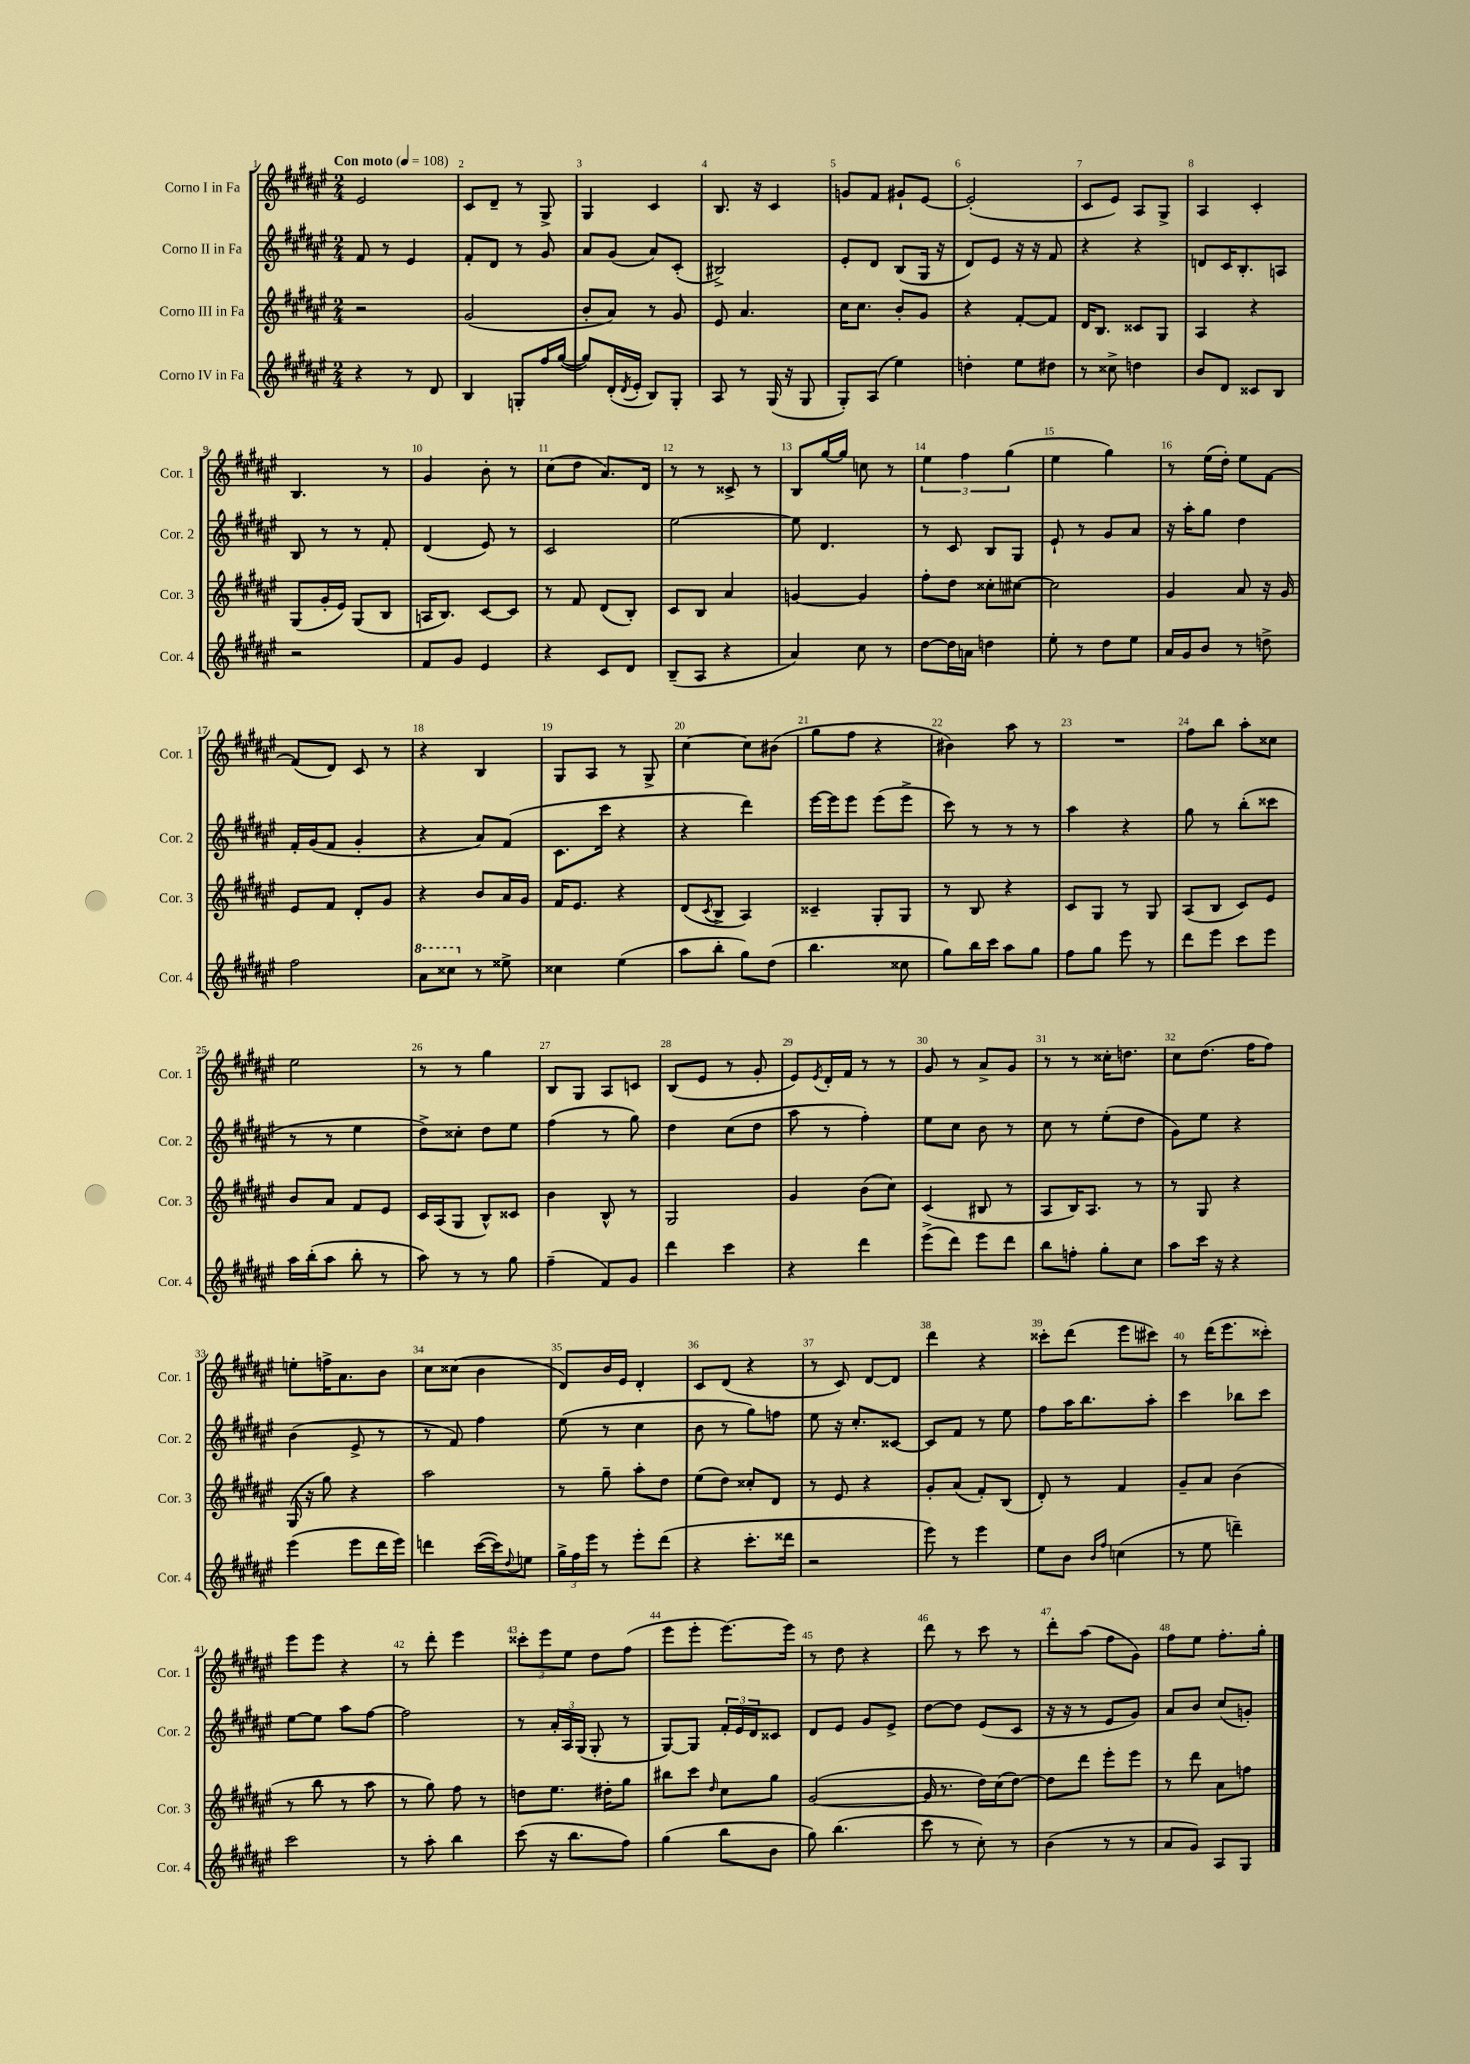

**kern	**kern	**kern	**kern
*staff4	*staff3	*staff2	*staff1
*clefG2	*clefG2	*clefG2	*clefG2
*k[f#c#g#d#a#e#]	*k[f#c#g#d#a#e#]	*k[f#c#g#d#a#e#]	*k[f#c#g#d#a#e#]
*M2/4	*M2/4	*M2/4	*M2/4
*MM108	*MM108	*MM108	*MM108
4r	2r	8f#	2e#
.	.	8r	.
8r	.	4e#	.
8d#	.	.	.
=	=	=	=
4B	(2g#	8f#'	8c#
.	.	8d#	8d#~
8G'	.	8r	8r
16ff#	.	8g#	8G#^
([16gg#	.	.	.
=	=	=	=
8gg#])	8b'	8a#	4G#
(16d#'	8a#)	(8g#	.
8qd#	.	.	.
16e#'	.	.	.
8B)	8r	8a#)	4c#
8G#'	8g#	(8c#'	.
=	=	=	=
8A#	8e#	2B#^)	8.B
8r	4.a#	.	.
.	.	.	16r
(16G#	.	.	4c#
16r	.	.	.
8G#	.	.	.
=	=	=	=
8G#')	16cc#	8e#'	8g
.	8.cc#	.	.
(8A#	.	8d#	8f#
4ee#)	8b'	(8B	8g#`
.	8g#	16G#	[8e#
.	.	16r	.
=	=	=	=
4dd'	4r	8d#)	(2e#']
.	.	8e#	.
8ee#	[8f#'	16r	.
.	.	16r	.
8dd#	8f#]	8f#	.
=	=	=	=
8r	16d#	4r	8c#
.	8.B	.	.
8cc##^	.	.	8e#)
4dd	8c##	4r	8A#
.	8G#	.	8G#^
=	=	=	=
8b	4A#	8d	4A#
8d#	.	16c#	.
.	.	8.B'	.
8c##	4r	.	4c#'
8B	.	8A	.
=	=	=	=
2r	(8G#	8B	4.B
.	16g#'	8r	.
.	16e#)	.	.
.	(8G#	8r	.
.	8B	8f#'	8r
=	=	=	=
8f#	16A	(4d#	4g#
.	8.B)	.	.
8g#	.	.	.
4e#	[8c#	8e#)	8b'
.	8c#]	8r	8r
=	=	=	=
4r	8r	2c#	(8cc#
.	8f#	.	8dd#
8c#	(8d#	.	8.a#)
8d#	8B')	.	.
.	.	.	16d#
=	=	=	=
(8B~	8c#	[2ee#	8r
8A#	8B	.	8r
4r	4a#	.	8c##^
.	.	.	8r
=	=	=	=
4a#)	[4g	8ee#]	8B
.	.	4.d#	[16gg#
.	.	.	16gg#]
8cc#	4g]	.	8cc
8r	.	.	8r
=	=	=	=
[8dd#	8ff#'	8r	6ee#
16dd#]	8dd#	8c#	.
.	.	.	6ff#
16a	.	.	.
4dd	8cc##'	8B	.
.	.	.	(6gg#
.	[8cc#	8G#	.
=	=	=	=
8ee#'	2cc#]	8e#`	4ee#
8r	.	8r	.
8dd#	.	8g#	4gg#)
8ee#	.	8a#	.
=	=	=	=
16a#	4g#	16r	8r
16g#	.	16aa#'	.
8b	.	8gg#	(16ee#
.	.	.	16dd#')
8r	8a#	4dd#	8ee#
8dd^	16r	.	[8f#
.	16g#	.	.
=	=	=	=
2ff#	8e#	16f#'	(8f#]
.	.	(16g#	.
.	8f#	8f#	8d#)
.	8d#'	4g#'	8c#
.	8g#	.	8r
=	=	=	=
8aa#	4r	4r	4r
8ccc##	.	.	.
8r	8b	8a#)	4B
8ee##^	16a#	(8f#	.
.	16g#	.	.
=	=	=	=
4cc##	16f#	8.c#	8G#
.	8.e#	.	.
.	.	.	8A#
.	.	16ccc#	.
(4ee#	4r	4r	8r
.	.	.	8G#^
=	=	=	=
8aa#	(8d#	4r	[4cc#
.	8qc#	.	.
8bb'	8B^	.	.
8gg#)	4A#)	4ddd#)	8cc#]
(8dd#	.	.	(8b#
=	=	=	=
4.bb	4c##~	[16eee#	8gg#
.	.	16eee#]	.
.	.	8eee#	8ff#
.	8G#'	(8eee#	4r
8cc##	8G#	8eee#^	.
=	=	=	=
8gg#)	8r	8ccc#)	4b#)
16bb	8B	8r	.
16ccc#	.	.	.
8aa#	4r	8r	8aa#
8gg#	.	8r	8r
=	=	=	=
8ff#	8c#	4aa#	2r
8gg#	8G#	.	.
8eee#	8r	4r	.
8r	8G#	.	.
=	=	=	=
8ddd#	(8A#	8gg#	8ff#
8eee#	8B	8r	8bb
8ccc#	8c#)	(8bb'	8aa#'
8eee#	8e#	8ccc##	8cc##
=	=	=	=
16aa#	8b	8r	2ee#
(16bb'	.	.	.
8aa#	8a#	8r	.
8bb'	8f#	4ee#	.
8r	8e#	.	.
=	=	=	=
8aa#)	16c#	8dd#^)	8r
.	(16A#	.	.
8r	8G#	8cc##'	8r
8r	8B^^)	8dd#	4gg#
8gg#	8c##	8ee#	.
=	=	=	=
(4ff#~	4b	(4ff#	8B
.	.	.	8G#
8f#)	8B^^	8r	8A#
8g#	8r	8gg#)	8c
=	=	=	=
4ddd#	2G#	4dd#	(8B
.	.	.	8e#
4ccc#	.	(8cc#	8r
.	.	8dd#	8g#'
=	=	=	=
4r	4g#	8aa#	8e#)
.	.	.	8qe#
.	.	8r	16d#'
.	.	.	16f#
4ddd#	(8b	4ff#')	8r
.	8cc#)	.	8r
=	=	=	=
(8eee#^	(4c#	8ee#	8g#
8ddd#)	.	8cc#	8r
8eee#	8B#	8b	8a#^
8ddd#	8r	8r	8g#
=	=	=	=
8bb	8A#	8cc#	8r
8ff'	16B)	8r	8r
.	8.A#	.	.
8gg#'	.	(8ee#'	16cc##'
.	.	.	8.dd
8cc#	8r	8dd#	.
=	=	=	=
8aa#	8r	8g#)	8cc#
16ccc#	8G#	8ee#	(8.dd#
16r	.	.	.
4r	4r	4r	.
.	.	.	16ff#
.	.	.	8ff#)
=	=	=	=
(4eee#	(16G#	(4b	8ee'
.	16r	.	.
.	8gg#)	.	16ff^
.	.	.	8.a#
8eee#	4r	8e#^	.
16ddd#	.	8r	8b
16eee#)	.	.	.
=	=	=	=
4ddd	2aa#	8r	8cc#
.	.	8f#)	(8cc##
([16ccc#	.	4ff#	4b
16ccc#])	.	.	.
8qqdd#	.	.	.
8ee	.	.	.
=	=	=	=
24gg#^	8r	(8ee#	8d#)
24ff#	.	.	.
24eee#	.	.	.
8r	8gg#~	8r	16b
.	.	.	16e#
8eee#'	8aa#'	4cc#	4d#'
(8ddd#	8dd#	.	.
=	=	=	=
4r	(8ee#	8b	8c#
.	8dd#)	8r	(8d#
8.ccc#'	8cc##'	8gg#)	4r
.	8d#	8ff	.
16ddd##	.	.	.
=	=	=	=
2r	8r	8ee#	8r
.	8e#	16r	8c#)
.	.	8.cc#'	.
.	4r	.	[8d#
.	.	[8c##	8d#]
=	=	=	=
8eee#)	8g#'	8c##]	4ddd#
8r	(8a#	8f#	.
4eee#	8f#')	8r	4r
.	(8B	8ee#	.
=	=	=	=
8ee#	8d#')	8ff#	8ccc##'
8b	8r	16aa#	(8ddd#
.	.	8.bb	.
16qqb	.	.	.
16qqff#	.	.	.
(4cc	4f#	.	8eee#
.	.	8aa#'	8ccc#)
=	=	=	=
8r	8g#~	4ccc#	8r
8ee#	8a#	.	(16ddd#
.	.	.	8.eee#
4ddd~)	(4b	8bb-	.
.	.	8ccc#	8ccc##')
=	=	=	=
2ccc#	8r	[8ee#	8eee#
.	8bb	8ee#]	8eee#
.	8r	8aa#	4r
.	8aa#	[8ff#	.
=	=	=	=
8r	8r	2ff#]	8r
8aa#'	8gg#)	.	8ddd#'
4bb	8ff#	.	4eee#
.	8r	.	.
=	=	=	=
(8ccc#	8dd	8r	12ccc##'
.	.	.	12eee#
16r	8.ee#	24a#'	.
.	.	24A#	12ee#
8.bb	.	.	.
.	.	(24G#	.
.	.	8G#'	8dd#
.	16dd#'	.	.
8ff#)	8gg#	8r	(8ff#
=	=	=	=
(4gg#	8bb#	[8G#)	8eee#
.	8ccc#	8G#]	8eee#'
.	16qqdd#	.	.
8bb	8cc#	24f#'	[8.eee#)
.	.	24e#	.
.	.	24d#	.
8b	8gg#	8c##	.
.	.	.	16eee#]
=	=	=	=
8gg#)	([2g#	8d#	8r
(4.bb	.	8e#	8dd#
.	.	8g#	4r
.	.	8e#^	.
=	=	=	=
8ccc#	16g#]	[8dd#	8ddd#
.	8.r	.	.
8r	.	8dd#]	8r
8cc#')	16dd#)	(8e#	8ccc#
.	(16cc#	.	.
8r	[8dd#)	8c#	8r
=	=	=	=
(4b	8dd#]	16r	8ddd#'
.	.	16r	.
.	8ddd#	8r	(8aa#
8r	8eee#'	8e#	8ff#
8r	8eee#	8g#)	8g#)
=	=	=	=
8a#	8r	8a#	8ff#
8g#)	8ddd#	8b	8ee#
8A#	8a#	(8cc#	8.ff#'
8G#	8ff	8g')	.
.	.	.	16gg#'
==	==	==	==
*-	*-	*-	*-
